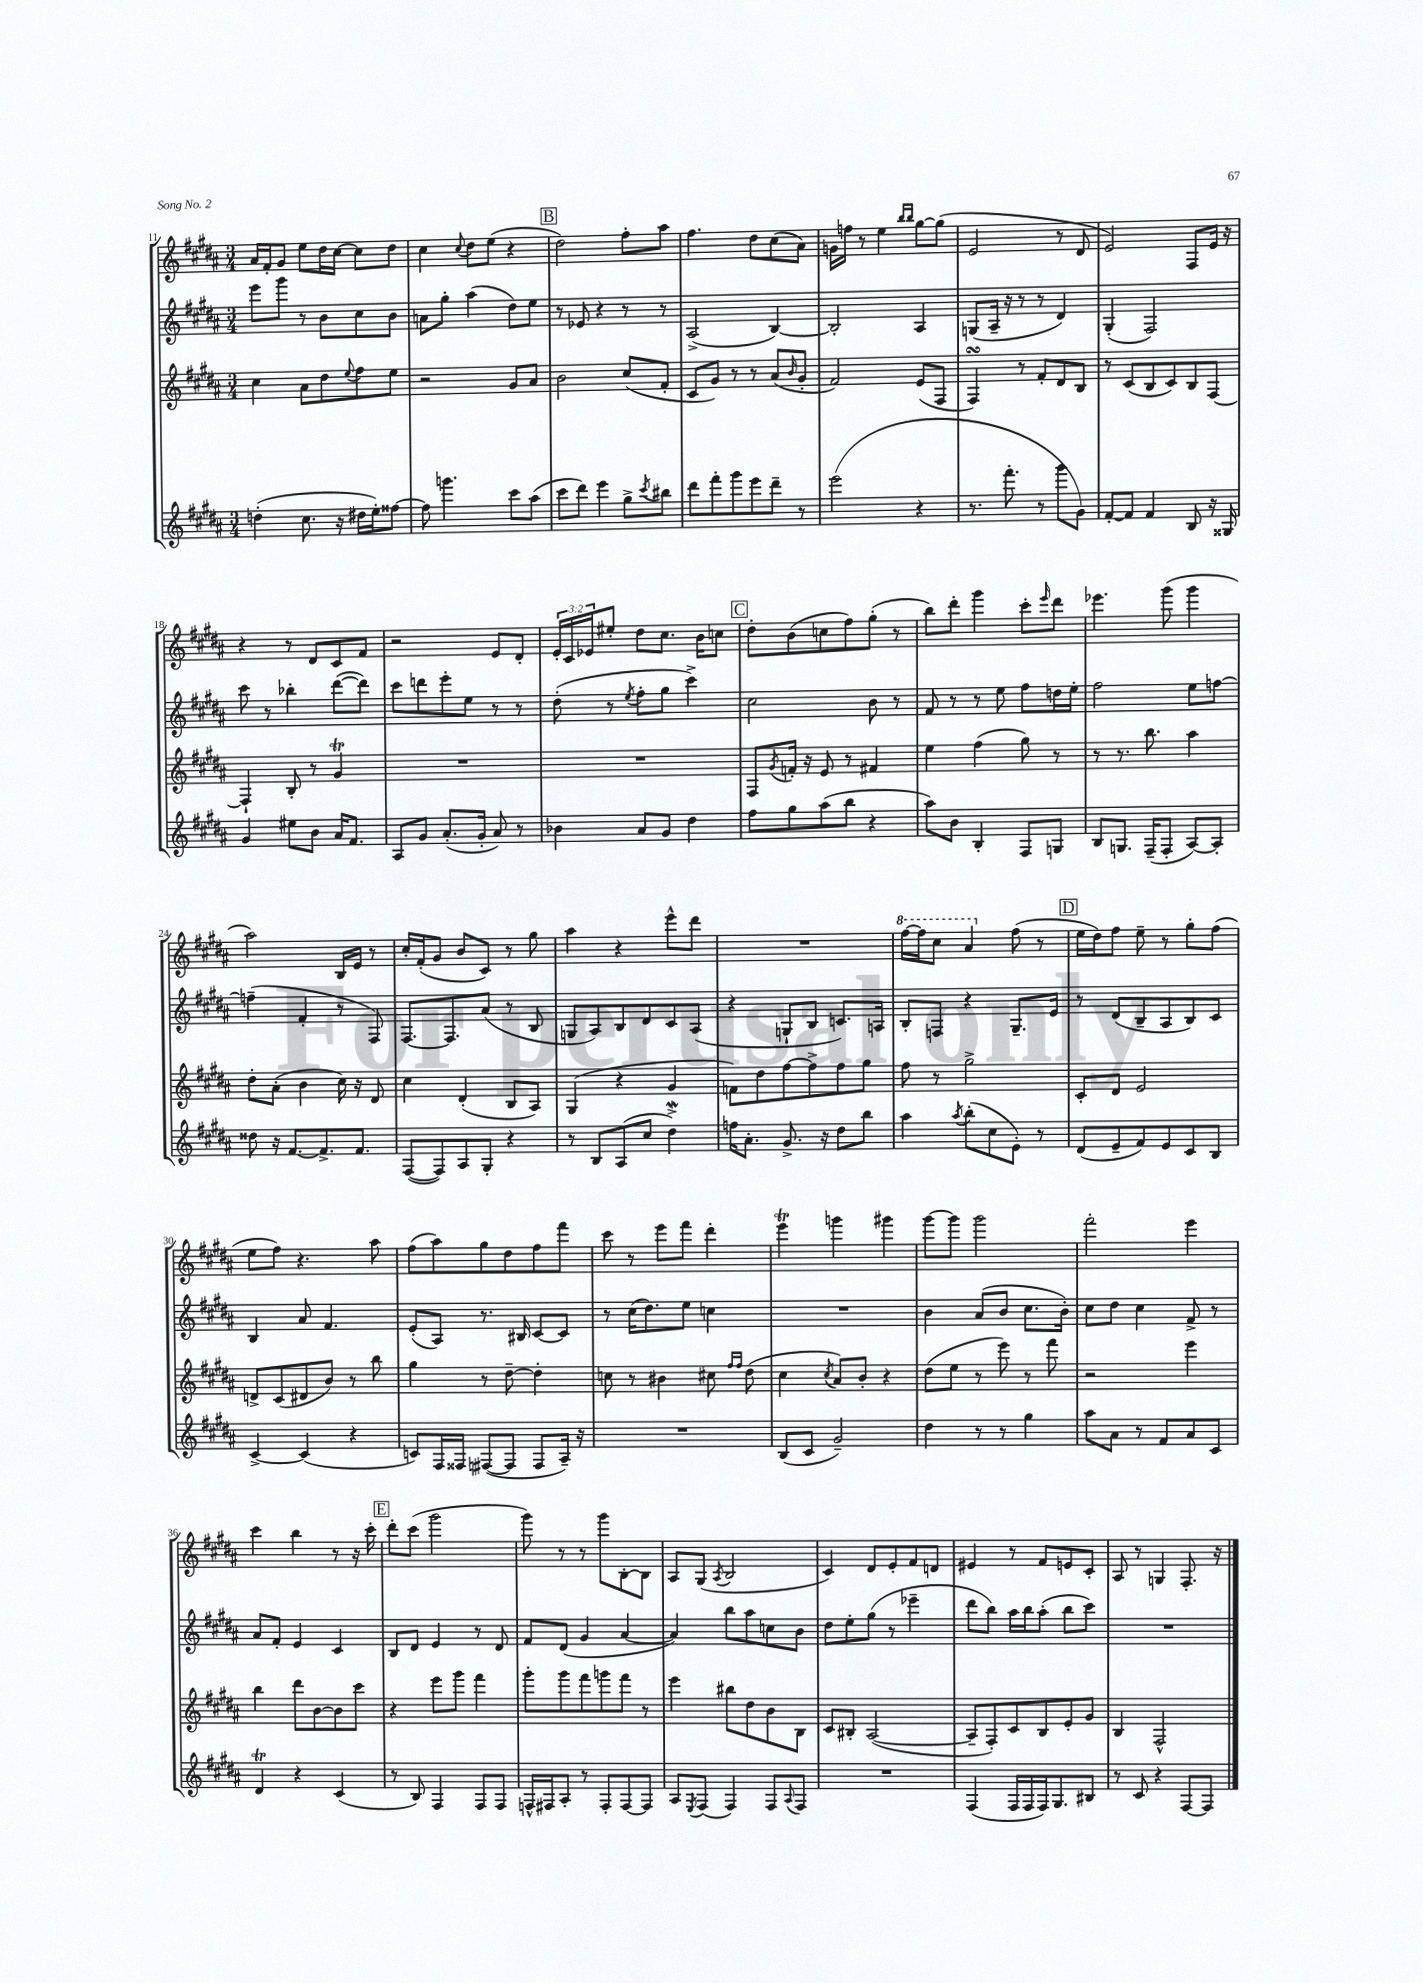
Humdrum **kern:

**kern	**kern	**kern	**kern
*part4	*part3	*part2	*part1
*staff4	*staff3	*staff2	*staff1
*clefG2	*clefG2	*clefG2	*clefG2
*k[f#c#g#d#a#]	*k[f#c#g#d#a#]	*k[f#c#g#d#a#]	*k[f#c#g#d#a#]
*M3/4	*M3/4	*M3/4	*M3/4
=11	=11	=11	=11
(4ddn'\	4cc#\	8eee\L	16a#/LL
.	.	.	16f#'/J
.	.	8ggg#\J	8g#/J
8.cc#\	8a#\L	8r	8ee\L
.	8dd#\	8b\L	16dd#\L
16r	.	.	[16cc#\JJ
.	8qqee/	.	.
16dd#X\LL	8ff#\	8cc#\	8cc#\L]
16ee'\J)	.	.	.
[8ff##X\J	8ee\J	8b\J	8dd#\J
=12	=12	=12	=12
8ff##\]	2r	8an\L	4cc#\
4.gggn\	.	8gg#'\J	.
.	.	.	8qqcc#/
.	.	(4aa#\	8dd#\L
.	.	.	(8ee\J
8ccc#\L	8g#/L	8dd#\L)	4r
(8aa#\J	8a#/J	8ee\J	.
!!LO:REH:place=s1:t=B
=13	=13	=13	=13
8ccc#\L	2b\	8r	2dd#\)
8ddd#\J)	.	8e-X/	.
4eee\	.	4r	.
8gg#^\L	(8cc#/L	8r	8ff#'\L
8qccc#/	.	.	.
8bb#X\J	8f#'/J	8r	8aa#\J
=14	=14	=14	=14
8ddd#\L	8c#/L	(2A#^/	4.ff#\
8fff#'\	8g#/J)	.	.
8ggg#\	8r	.	.
8eee\	8r	.	8dd#\L
8ddd#~\J	(8a#/L	[4B/)	(8cc#\
.	16qqb/	.	.
8r	8g#'/J	.	8a#\J)
=15	=15	=15	=15
(2eee\	2f#/)	2B'/]	16gn\LL
.	.	.	16ffn\JJ
.	.	.	8r
.	.	.	4ee\
.	.	.	16qqbb/LL
.	.	.	16qqbb/JJ
4r	(8e/L	4A#/	[8gg#\L
.	8F#/J	.	(8gg#\J]
=16	=16	=16	=16
8.r	4F#sSSS/)	(8Gn/L	2e/
.	.	16A#~/Jk	.
8.fff#'\	.	16r	.
.	8r	8r	.
8r	8f#'/L	8r	.
8ggg#\L	8d#/	4d#/)	8r
8g#\J)	8B/J	.	8d#/
=17	=17	=17	=17
[8f#'/L	8r	(4G#'/	2e/)
8f#/J]	(8c#/L	.	.
4f#/	8B/	2F#/)	.
.	8c#/)	.	.
8B/	8B/	.	8F#/L
16r	[8F#/J	.	16e/Jk
16G##X/	.	.	16r
!!LO:LB:g=z
=18	=18	=18	=18
4g#/	4F#`/]	8ccc#\	4r
.	.	8r	.
8ee#X\L	8B'/	4bb-X'\	8r
8b\J	8r	.	8d#/L
16a#/KL	4g#T/	([8ddd#\L	8c#/
8.f#/J	.	.	.
.	.	8ddd#\J])	8f#/J
=19	=19	=19	=19
8A#/L	2.r	8ccc#\L	2r
8g#/J	.	8dddn\	.
(8.a#'/L	.	8eee'\	.
.	.	8ee\J	.
16g#'/Jk	.	.	.
8a#/)	.	8r	8e/L
8r	.	8r	8d#'/J
=20	=20	=20	=20
4b-X\	2.r	(8dd#'\	24e'/LL
.	.	.	24c#/
.	.	.	24e-X/J
.	.	8r	8ee#X'/J
.	.	8qee/	.
8a#/L	.	8ff#'\L	8dd#\L
8g#/J	.	8gg#\J	8.cc#\J
4dd#\	.	4ccc#^\)	.
.	.	.	16b\KL
.	.	.	8ccn\J
!!LO:REH:place=s1:t=C
=21	=21	=21	=21
8ff#\L	8F#/L	2cc#\	8dd#'\L
.	8qg#/	.	.
8gg#\	16fn'/Jk	.	(8b\
.	16r	.	.
(8aa#\	8e/	.	8ccn\
8bb\J	8r	.	8ff#\)
4r	4f#X/	8b\	(8gg#'\J
.	.	8r	8r
=22	=22	=22	=22
8aa#\L)	4ee\	8f#/	8bb\L)
8b\J	.	8r	8ddd#'\J
4B'/	(4ff#\	8r	4ggg#\
.	.	8ee\	.
8F#/L	8gg#\)	8ff#\L	8ccc#'\L
.	.	.	16qqeee/
8Gn/J	8r	16ddn\L	8ddd#\J
.	.	16ee'\JJ	.
=23	=23	=23	=23
8B/L	8r	2ff#\	4.eee-X\
8.Gn/J	8.r	.	.
(16F#~/KL	8.bb\	.	.
8F#'/J	.	.	(8ggg#\
[8A#/L)	4aa#\	8ee\L	4ggg#\
8A#'/J]	.	[8ffn\J	.
!!LO:LB:g=z
=24	=24	=24	=24
8dd##X\	8dd#'\L	(4ffn~\]	2aa#\)
16r	(8a#'\J	.	.
[8.f#/L	.	.	.
.	4b\	4f#'/	.
8.f#^/]	.	.	.
.	16cc#\)	8r	16B/LL
8.f#/J	16r	.	16e/JJ
.	8d#/	8F#/)	8r
=25	=25	=25	=25
([8F#/L	4cc#\	[8.F#/L	16cc#'/LL
.	.	.	(16f#'/J
8F#/])	.	.	8g#/J
.	.	8.F#/]	.
8A#/	(4d#'/	.	8b/L
8G#'/J	.	(8a#/J	8c#/J)
4r	8B/L	8r	8r
.	8A#/J)	8B/	8gg#\
=26	=26	=26	=26
8r	(4G#/	8Gn/L	4aa#\
8B/L	.	8A#/)	.
(8A#/	4r	8B/	4r
8cc#/J	.	8d#/	.
4dd#W^\)	4g#/	8c#/	8eee^^\L
.	.	(8A#/J	8ddd#\J
=27	=27	=27	=27
16ffn\KL	8fn\L)	4r	2.r
8.a#'\J	.	.	.
.	8dd#\	.	.
8.g#^/	[8ff#\	8Gn`/L	.
.	8ff#^\]	8B/J	.
16r	.	.	.
8dd#\L	8ff#\	8.cn/L)	.
8bb\J	8gg#\J	.	.
.	.	16An/Jk	.
=28	=28	=28	=28
*	*	*	*8va
4aa#\	8ff#\	8B'/L	[16fff#\LL
.	.	.	16fff#\J]
.	8r	8Fn/J	8ccc#\J
8qaa#/	.	.	.
(8bb'\L	2gg#^\	4r	4aa#/
8cc#\	.	.	.
*	*	*	*X8va
8e'\J)	.	8.G#~/L	(8ff#\
8r	.	.	8r
.	.	16e/Jk	.
!!LO:REH:place=s1:t=D
=29	=29	=29	=29
(8d#/L	8c#'/L	8r	16ee\LL
.	.	.	16dd#\J)
8e~/	8d#/J	(8d#/L	8ff#\J
8f#/)	2e/	8B~/	8ee~\
8e/	.	8A#/	8r
8c#/	.	8B/)	8gg#'\L
8B/J	.	8c#/J	(8ff#\J
!!LO:LB:g=z
=30	=30	=30	=30
[4c#^/	8dn^/L	4B/	8ee\L
.	(8c#/	.	8ff#\J)
(4c#/]	8d#X/	8a#/	4.r
.	8b/J)	4.f#/	.
4r	8r	.	.
.	8bb\	.	8aa#\
=31	=31	=31	=31
8cn/L)	4gg#\	(8e'/L	(8ff#\L
16F#/L	.	8A#/J)	8aa#\)
16F##X/JJ	.	.	.
([8F#X/L	8r	8.r	8gg#\
8F#/J]	[8dd#~\	.	8dd#\
.	.	16B#X/	.
8F#/L	4dd#'\]	[8c#/L	8ff#\
16A#~/Jk)	.	8c#/J]	8fff#\J
16r	.	.	.
=32	=32	=32	=32
2.r	8ccn\	8r	8ccc#\
.	8r	(16cc#\KL	8r
.	.	8.dd#\)	.
.	4b#X\	.	8eee\L
.	.	8ee\J	8fff#\J
.	8cc#X\	4ccn\	4ddd#'\
.	16qqff#/LL	.	.
.	16qqff#/JJ	.	.
.	(8dd#\	.	.
=33	=33	=33	=33
(8B/L	4cc#\	2.r	4eeeT\
8c#/J	.	.	.
.	8qcc#/	.	.
2g#~/)	8a#/L)	.	4gggn\
.	8b'/J	.	.
.	4r	.	4ggg#X\
=34	=34	=34	=34
4dd#\	(8dd#\L	4b\	[8ggg#\L
.	8ee\J	.	8ggg#\J]
8r	8r	(8a#/L	2ggg#\
8r	8eee\)	8b/J	.
4gg#\	8r	8.cc#\L	.
.	8fff#\	.	.
.	.	16b'\Jk)	.
=35	=35	=35	=35
8aa#\L	2r	8cc#\L	2fff#'\
8a#\J	.	8dd#\J	.
8r	.	4cc#\	.
8f#/L	.	.	.
8a#/	4eee\	8f#^/	4eee\
8c#/J	.	8r	.
!!LO:LB:g=z
=36	=36	=36	=36
4d#t/	4bb\	8a#/L	4ccc#\
.	.	8f#'/J	.
4r	8ddd#\L	4e/	4bb\
.	[8b\	.	.
(4c#/	8b\]	4c#/	8r
.	8ccc#\J	.	16r
.	.	.	16ccc#'\
!!LO:REH:place=s1:t=E
=37	=37	=37	=37
8r	4r	8B/L	8ddd#'\L
8B/)	.	8d#/J	(8ccc#\J
4F#/	8eee\L	4e/	2ggg#\
.	8ggg#\J	.	.
8F#/L	4fff#\	8r	.
8F#/J	.	8d#/	.
=38	=38	=38	=38
16Fn^^/LL	8ggg#'\L	8f#/L	8ggg#\)
16F#X/J	.	.	.
8A#'/J	8ggg#\	(8d#/J	8r
8r	8fff#\	4g#/	8r
8F#'/L	8gggn\	.	8ggg#\L
[8F#/	8fff#\J	[4a#/	[8B'\
8F#/J]	8r	.	8B\J]
=39	=39	=39	=39
8A#/L	4eee\	4a#/])	8A#/L
8qE/	.	.	.
(8F#/J	.	.	(8G#/J
.	.	.	8qA#/
4F#/)	8bb#X\L	8bb\L	2B/
.	8dd#\	8aa#\	.
8F#/L	8b\	8ccn\	.
8qqA#/	.	.	.
8F#/J	8B\J	8b\J	.
=40	=40	=40	=40
2.r	8c#/L	8dd#\L	4c#/)
.	8B#X'/J	8ee'\	.
.	([2A#/	(8gg#\J	8d#/L
.	.	8r	8e'/
.	.	4eee-X~\	8f#/
.	.	.	8dn/J
=41	=41	=41	=41
(4F#/	8A#~/L]	8ddd#\L	4e#X/
.	8F#'/)	8bb\J)	.
16F#/LL	8c#/	16aa#\LL	8r
16F#/	.	16bb\J	.
16F#/J)	8B/	(8aa#'\J	8f#/L
8.G#/	.	.	.
.	8e'/	8bb\L	8en/
8B#X/J	8g#/J	8ccc#\J)	8c#'/J
=42	=42	=42	=42
8r	4B/	2.r	8A#/
8c#/	.	.	8r
4r	2F#^^/	.	4Gn/
[8F#/L	.	.	8.F#'/
8F#/J]	.	.	.
.	.	.	16r
==	==	==	==
*-	*-	*-	*-
